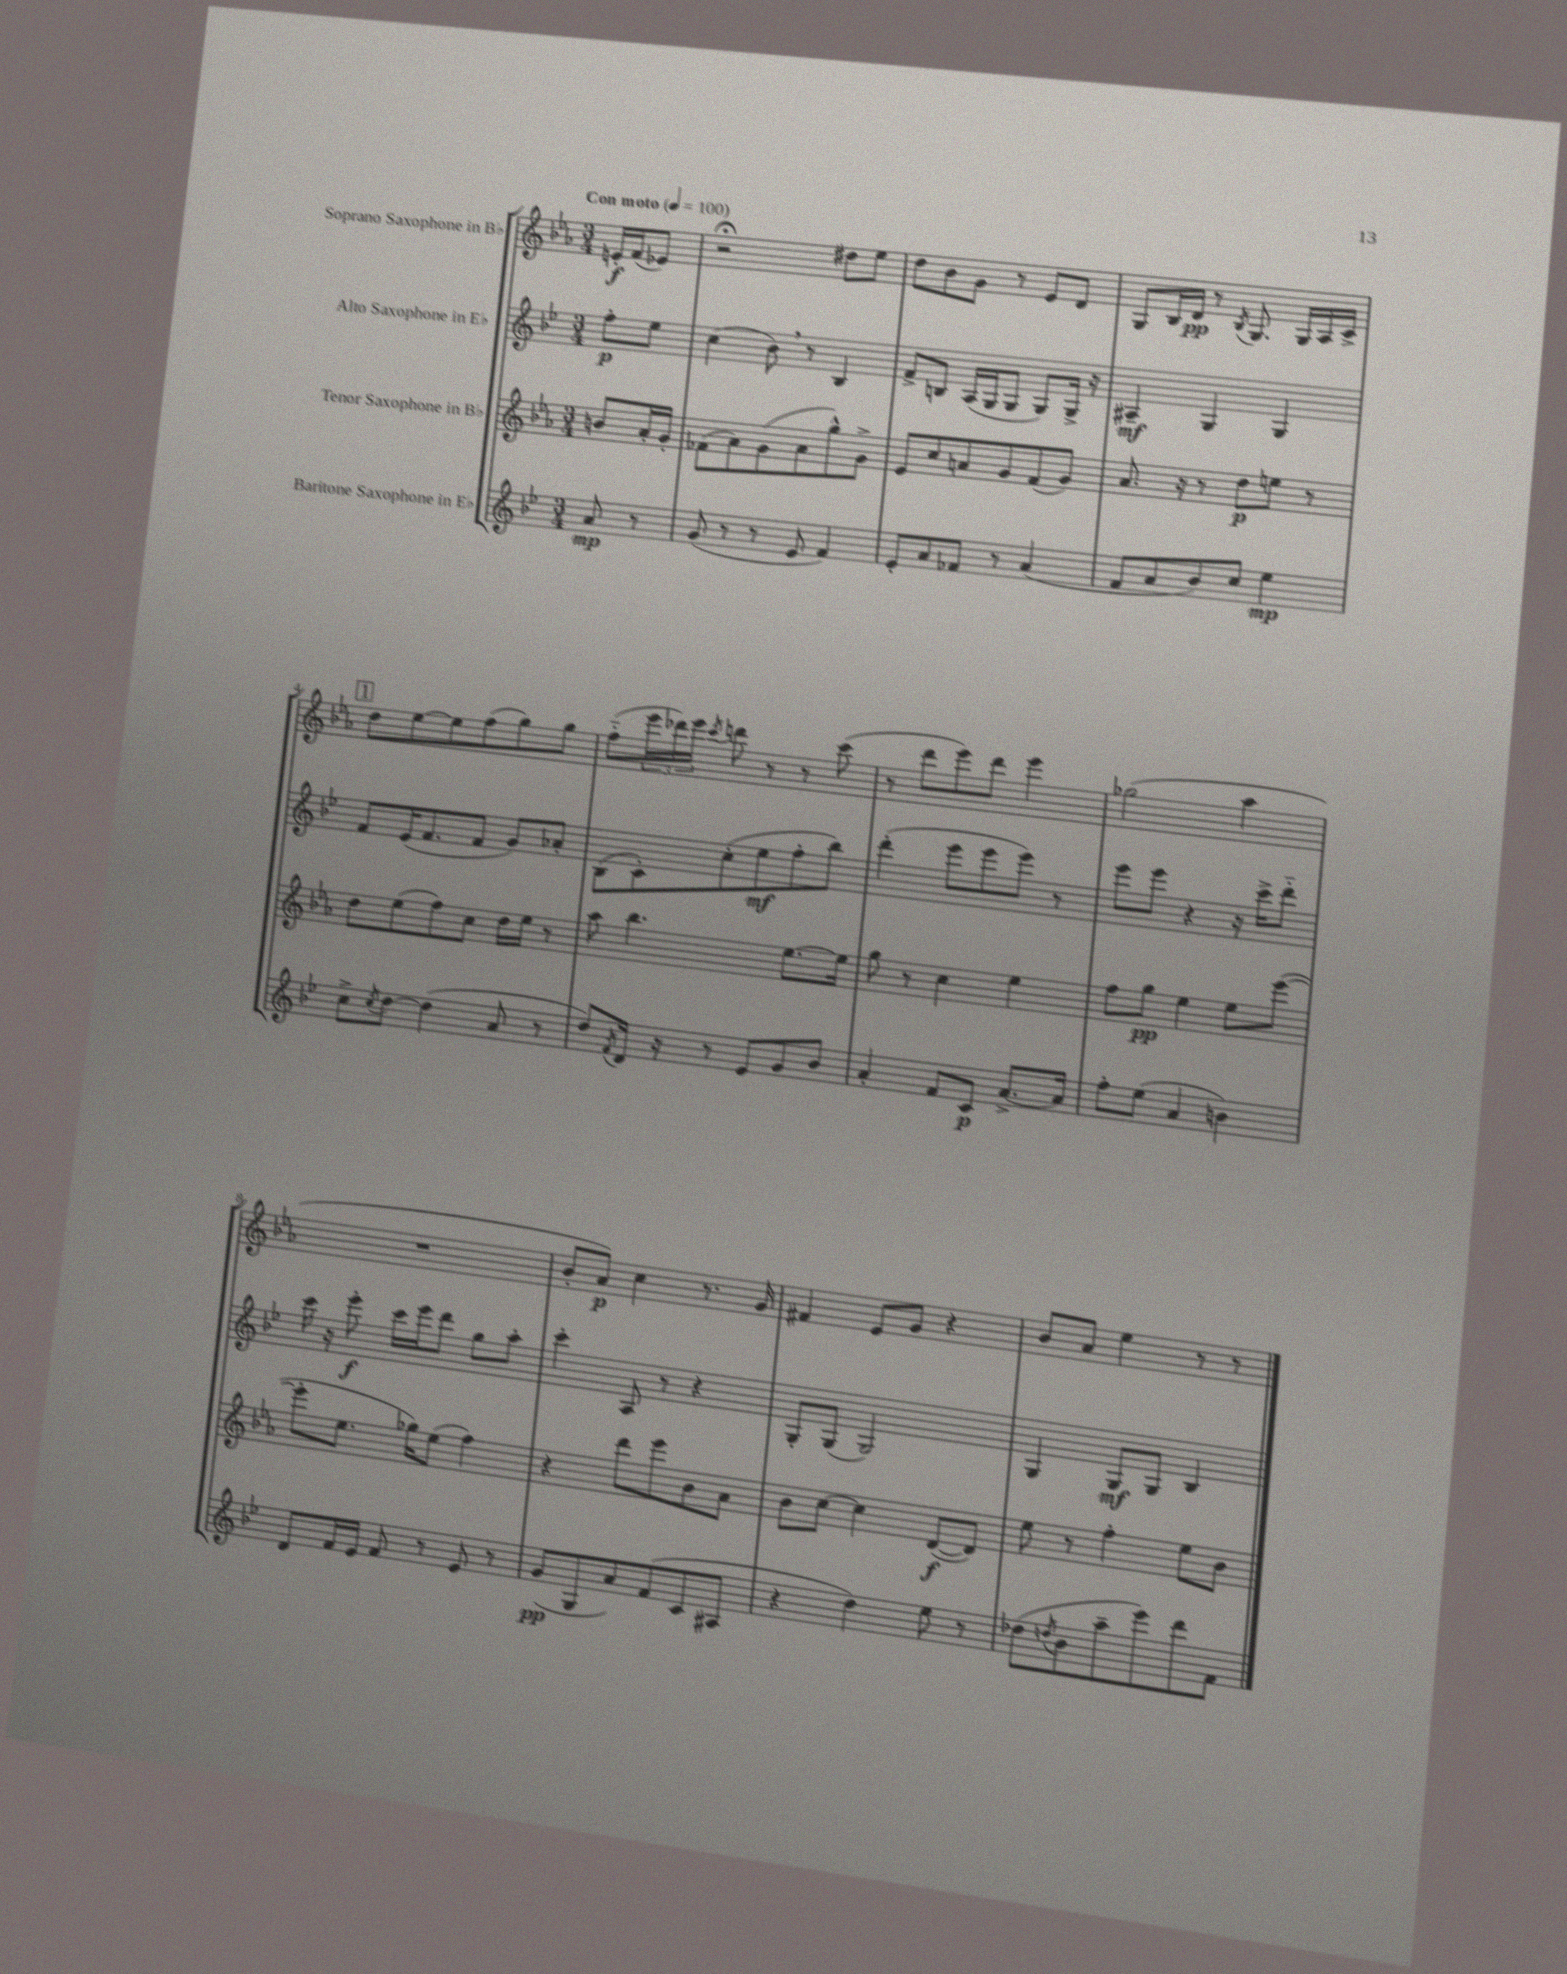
<<
\new StaffGroup <<
\new Staff = "s0" \with { instrumentName = "Soprano Saxophone in Bb" } {
    \clef treble \key ees \major \numericTimeSignature \time 3/4 \partial 4 \tempo "Con moto" 4 = 100
    e'16-.\f f'16( ees'8) |
    r2\fermata dis''8 ees''8 |
    d''8 bes'8 g'8 r8 ees'8 d'8 |
    g8 bes16 d'16\pp r8 \acciaccatura { bes8 } g8. g16 aes16 c'16-> |
    \mark \markup { \box "1" } d''8 ees''8~ ees''8 f''8( g''8) g''8 |
    f''8-_( \tuplet 3/2 { ees'''16 des'''16) ees'''16 } \acciaccatura { c'''8 } d'''8 r8 r8 c'''8( |
    r8 d'''8 ees'''8) d'''8 ees'''4 |
    ges''2( aes''4 |
    R2. |
    bes'8-. aes'8\p) c''4 r8. g'16 |
    fis'4 ees'8 g'8 r4 |
    bes'8 aes'8 ees''4 r8 r8 \bar "|." |
}
\new Staff = "s1" \with { instrumentName = "Alto Saxophone in Eb" } {
    \clef treble \key bes \major \numericTimeSignature \time 3/4 \partial 4
    f''8-.\p ees''8 |
    c''4( bes'8) \breathe r8 bes4 |
    f'8-> b8 a16( g16 g8 g8) g16-> r16 |
    ais4--\mf g4 g4 |
    \mark \markup { \box "1" } f'8 ees'16( f'8. f'8 g'8) aes'8-. |
    bes8( c'8-.) c''8-.( ees''8\mf f''8-. bes''8) |
    d'''4-.( ees'''8 ees'''8 ees'''8) r8 |
    ees'''8 ees'''8 r4 r16 c'''16-> d'''8-_ |
    c'''16 r16 ees'''8-.\f c'''16 ees'''16 d'''8 g''8 a''8-. |
    c'''4-. a8 r8 r4 |
    g8-. g8( g2) |
    g4 g8\mf g8 bes4 \bar "|." |
}
\new Staff = "s2" \with { instrumentName = "Tenor Saxophone in Bb" } {
    \clef treble \key ees \major \numericTimeSignature \time 3/4 \partial 4
    b'8 aes'16-. g'16-. |
    fes'8( aes'8) g'8( aes'8 g''8-^) g'8-> |
    ees'8 c''8 a'8 g'8 f'8( g'8) |
    aes'8. r16 r8 d''8\p e''8 r8 |
    \mark \markup { \box "1" } d''8 ees''8( f''8) c''8 d''16 ees''16 r8 |
    aes''8 bes''4. ees''8.~ ees''16 |
    g''8 r8 c''4 ees''4 |
    f''8 g''8\pp ees''4 ees''8 ees'''8~( |
    ees'''8-. ees''8. ges''16) ees''8( f''4) |
    r4 d'''8 ees'''8 bes'8 aes'8 |
    bes'8 c''8~ c''4 d'8~\f( d'8) |
    ees''8 r8 f''4-. ees''8 bes'8 \bar "|." |
}
\new Staff = "s3" \with { instrumentName = "Baritone Saxophone in Eb" } {
    \clef treble \key bes \major \numericTimeSignature \time 3/4 \partial 4
    a'8\mp r8 |
    g'8( r8 r8 ees'8 f'4) |
    ees'8-. a'8 fes'8 r8 a'4( |
    f'8 a'8 bes'8) c''8 ees''4\mp |
    \mark \markup { \box "1" } c''8-> \acciaccatura { c''8 } d''8~ d''4( a'8 r8 |
    d''8) \acciaccatura { f'8 } d'16 r16 r8 ees'8 g'8 bes'8 |
    a'4-. f'8 c'8\p a'8.~-> a'16 |
    f''8-. ees''8( a'4 b'4) |
    d'8 f'16 ees'16 f'8 r8 ees'8 r8 |
    g'8\pp( g8 a'8) f'8( c'8 ais8 |
    r4 d''4) ees''8 r8 |
    des''8( \acciaccatura { d''8 } bes'8 a''8-- ees'''8) d'''8 f'8 \bar "|." |
}
>>
>>
